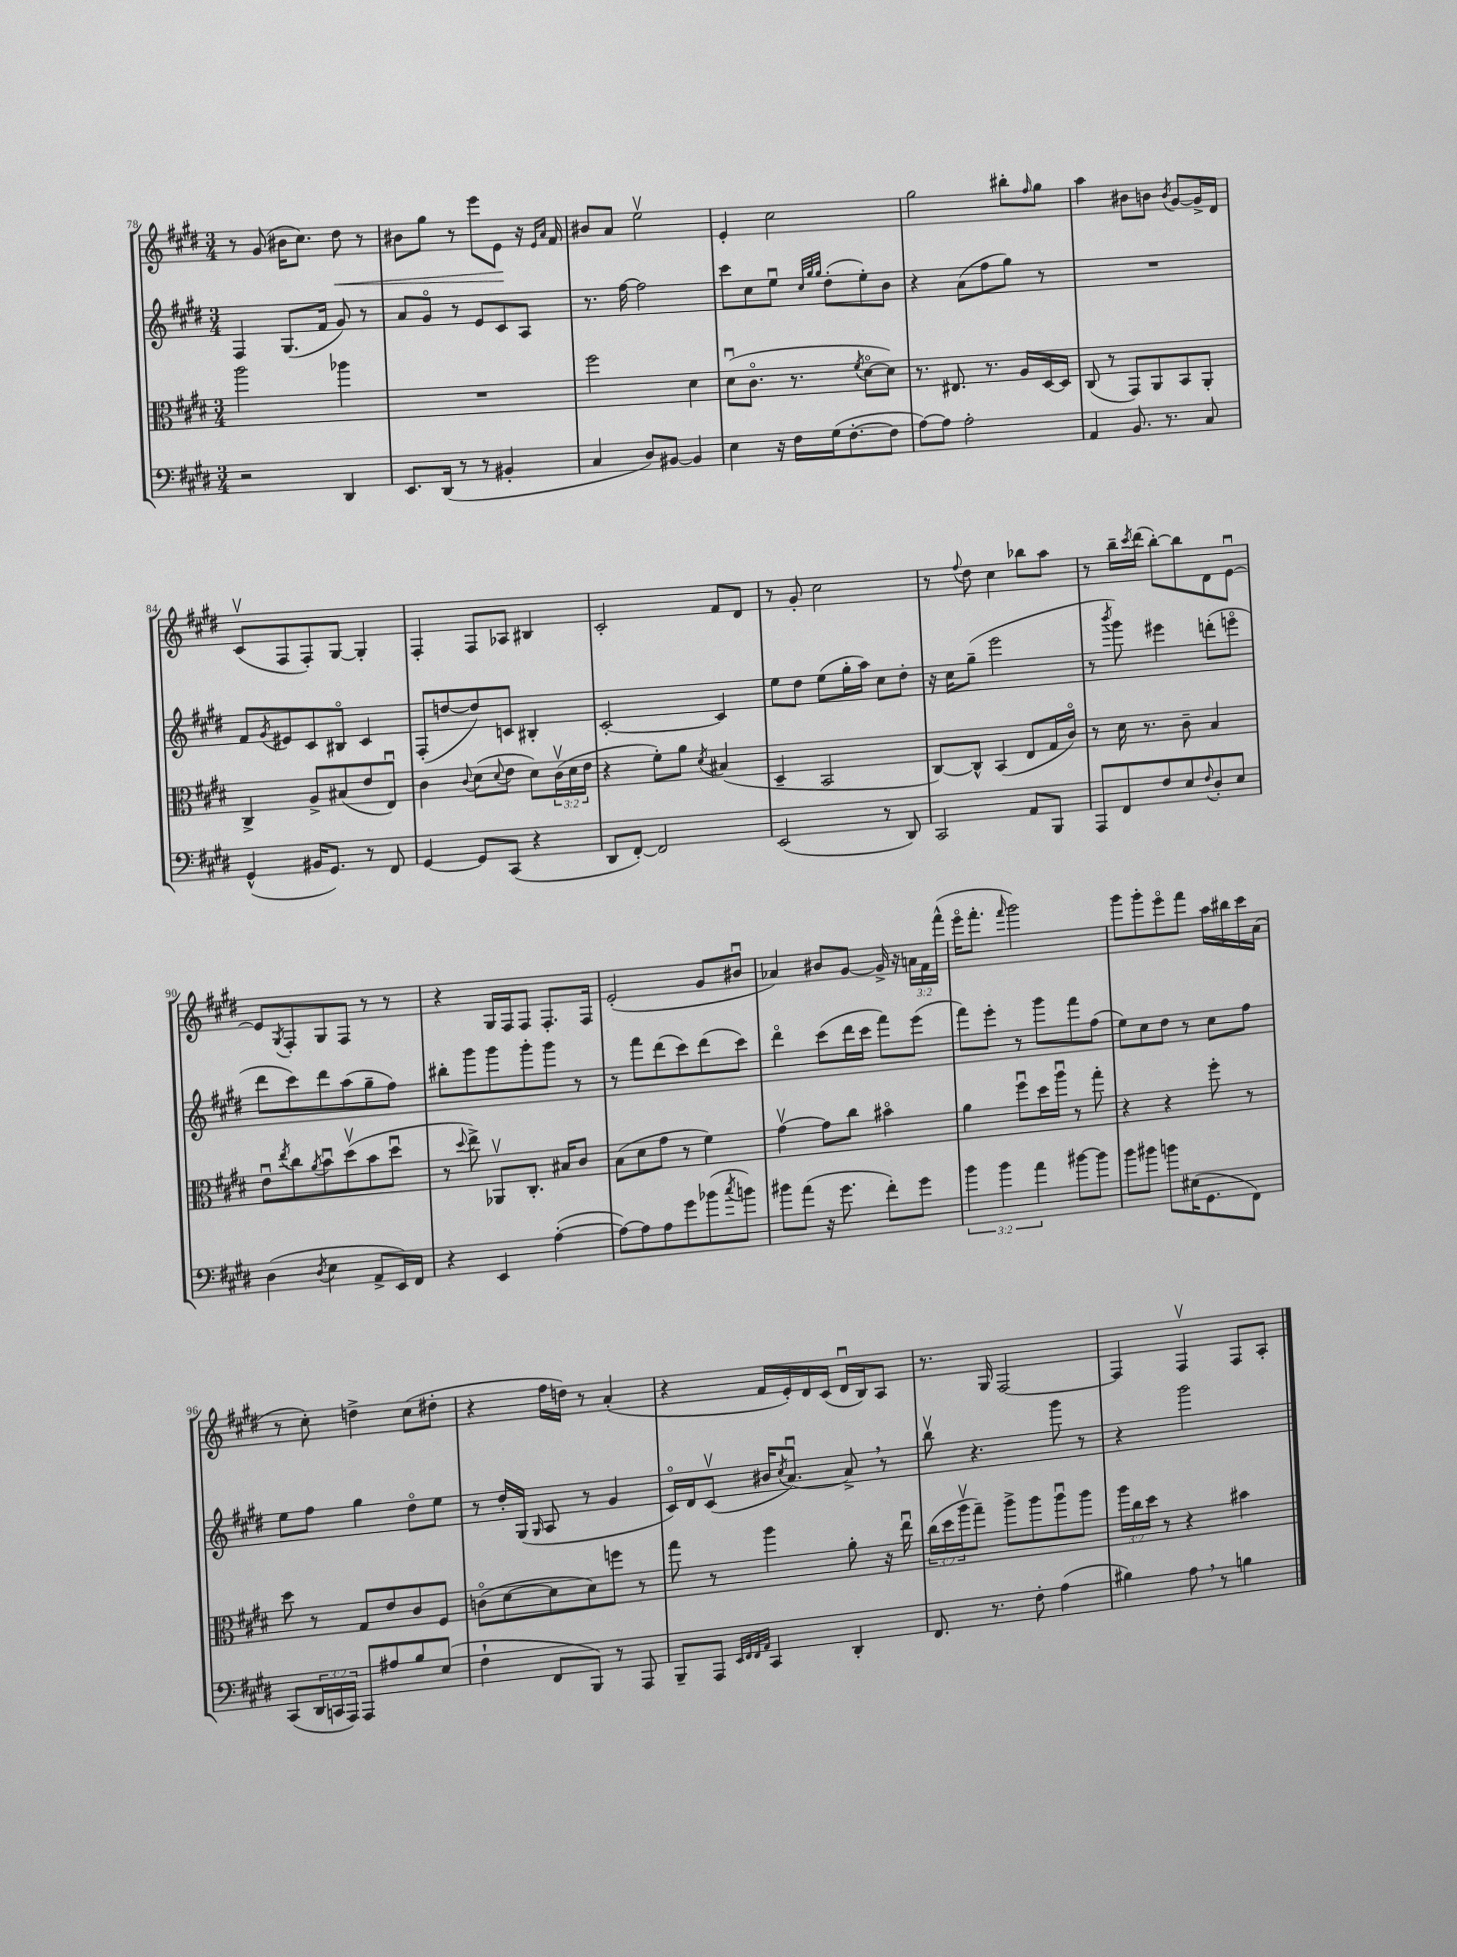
<<
\new StaffGroup <<
\new Staff = "s0" {
    \clef treble \key e \major \numericTimeSignature \time 3/4 \override Staff.TupletNumber.text = #tuplet-number::calc-fraction-text
    r8 gis'8( bis'16 cis''8.) dis''8\< r8 |
    bis'8 gis''8 r8 e'''8 e'8\! r16 \grace { e'16 a'16 } fis'16 |
    bis'8 a'8 e''2\upbow |
    e'4-. cis''2 |
    gis''2 bis''8-. \grace { fis''16 } gis''8 |
    a''4 bis'8 b'8 \acciaccatura { b'8 } gis'8~ gis'16-> dis'16 |
    cis'8\upbow( fis8 fis8-.) gis8~ gis4-. |
    fis4-. fis8 aes8 bis4 |
    cis'2-. fis'8 dis'8 |
    r8 gis'8-. cis''2 |
    r8 \appoggiatura { fis''8 } dis''8 cis''4 bes''8 a''8 |
    r8 b''16-- \acciaccatura { cis'''8 } dis'''16( b''8~-.) b''8 dis'8 e'8~\downbow |
    e'8 \acciaccatura { gis8 } fis8-. gis8 fis8 r8 r8 |
    r4 gis16 fis16 fis8 fis8.-. fis16 |
    e'2-.( gis'8 bis'8\downbow |
    aes'4) bis'8 gis'8~ gis'16-> r16 \tuplet 3/2 { a'16 fis'16 fis'''16-^( } |
    e'''16\flageolet fis'''8.-. \grace { fis'''16 } gis'''2) |
    gis'''8 gis'''8-. e'''8\flageolet fis'''8 a''16 bis''16 cis'''16 a'16( |
    r8 cis''8-.) d''4-> cis''8( dis''8-. |
    r4 fis''16 d''16) r8 a'4-.( |
    r4 fis'16 e'16-.) dis'16 cis'16( dis'16\downbow b16) a8 |
    r8. gis16 fis2~ |
    fis4 fis4\upbow fis8 a8-. \bar "|." |
}
\new Staff = "s1" {
    \clef treble \key e \major \numericTimeSignature \time 3/4
    fis4 gis8.( fis'16 gis'8) r8 |
    a'8 gis'8\flageolet r8 e'8 cis'8 a8 |
    r8. fis''16~ fis''2 |
    cis'''8 cis''8 e''8\downbow \grace { cis''32 gis''32 gis''32 } dis''8-.( e''8-.) b'8 |
    r4 a'8( fis''8 gis''8) r8 |
    R2. |
    fis'8 \acciaccatura { gis'8 } eis'8 cis'8 bis8\flageolet cis'4 |
    fis8-.( d''8~ d''8) c'8 bis4-. |
    cis'2~-. cis'4 |
    e''8 dis''8 e''8( gis''16-. a''16) cis''8 dis''8-. |
    r16 cis''16 gis''8--( e'''2 |
    r8 \acciaccatura { b'''8 } gis'''8) eis'''4 d'''8-.( e'''8\flageolet |
    dis'''8 cis'''8) dis'''8 a''8( gis''8-- fis''8) |
    bis''8-. gis'''8 gis'''8 gis'''8-. gis'''8 r8 |
    r8 fis'''8 dis'''8( cis'''8) dis'''8( cis'''8) |
    dis'''4\flageolet cis'''8( dis'''16 cis'''16 fis'''8) e'''8( |
    fis'''8) e'''8-. r8 gis'''8 fis'''8 fis''8( |
    e''8) cis''8 dis''8 r8 cis''8 fis''8 |
    e''8 fis''8 gis''4 dis''8\flageolet e''8 |
    r8 dis''16-. gis16( \grace { gis16 } a8 r8 gis'4 |
    cis'16\flageolet) dis'16 cis'8\upbow( bis'16 \acciaccatura { cis''8 } a'8.~\downbow) a'8-> \breathe r8 |
    b''8\upbow r4. gis'''8 r8 |
    r4 gis'''2 \bar "|." |
}
\new Staff = "s2" {
    \clef alto \key e \major \numericTimeSignature \time 3/4 \override Staff.TupletNumber.text = #tuplet-number::calc-fraction-text
    a''2 aes''4 |
    R2. |
    fis''2 dis'4 |
    dis'8\downbow( cis'8.\flageolet r8. \acciaccatura { fis'8 } dis'8~\flageolet dis'8) |
    r8. eis8. r8. a16 dis16~ dis16 |
    cis8( r8 gis,8) a,8 b,8 a,8-. |
    cis4-> a8-> bis8( e'8 e8\downbow) |
    cis'4 \appoggiatura { cis'8 } dis'8( \appoggiatura { dis'8 } e'8 dis'8) \tuplet 3/2 { cis'16\upbow( dis'16 e'16 } |
    r4 fis'8-.) a'8 \acciaccatura { dis'8 } bis4( |
    dis4-- b,2 |
    cis8~) cis8-^ b,4( e8 gis16 cis'16\flageolet) |
    r8 dis'16 r8. cis'8-- b4 |
    e'8\downbow \acciaccatura { e''8 } cis''8 \acciaccatura { a'8 } b'8\downbow dis''8\upbow( b'8 dis''8\downbow |
    r8 \appoggiatura { dis''8 } e''8->) aes,8\upbow cis8.-. bis16 cis'8 |
    b8( dis'8 gis'8 r8 fis'4) |
    gis'4~\upbow gis'8 cis''8 bis'4\flageolet |
    a'4 fis''8\downbow dis''16 a''16\downbow r8 gis''8-. |
    r4 r4 fis''8-. r8 |
    dis''8 r8 gis8 e'8 cis'8 fis8 |
    c'8\flageolet( dis'8~ dis'8 dis'8) f''8 r8 |
    gis''8 r8 a''4 a'8-. r16 e''16\downbow |
    \tuplet 3/2 { cis''16( dis''16 a''16\upbow } gis''8--) a''8-> a''8 a''8\downbow a''8 |
    \tuplet 3/2 { a''16 cis''16 dis''16 } r8 r4 bis'4 \bar "|." |
}
\new Staff = "s3" {
    \clef bass \key e \major \numericTimeSignature \time 3/4 \override Staff.TupletNumber.text = #tuplet-number::calc-fraction-text
    r2 dis,4 |
    e,8. dis,16( r8 r8 bis,4-. |
    cis4 dis8) bis,8~ bis,4 |
    e4 r16 fis16 gis16( fis8.~-. fis8 |
    a8~) a8 a2-. |
    a,4 b,8. r8. cis8 |
    gis,4-^( bis,16 gis,8.) r8 fis,8 |
    gis,4~ gis,8 cis,8( r4 |
    dis,8 fis,8~-.) fis,2 |
    e,2( r8 dis,8) |
    cis,2 a,8 b,,8 |
    a,,8 fis,8 fis8 e8 \appoggiatura { fis8 } dis8-. e8 |
    dis4( \acciaccatura { dis8 } e4 a,8-> e,16) fis,16 |
    r4 e,4 a4~-.( |
    a8~) a8 a8 gis'8 bes'8( \acciaccatura { cis''8 } b'8) |
    bis'8 a'8( r16 gis'8. fis'8-.) gis'8 |
    \tuplet 3/2 { b'4 b'4 a'4 } bis'8~ bis'8 |
    b'8 bis'8 b'8 eis16( gis,8. fis,8) |
    cis,8( \tuplet 3/2 { dis,16 c,16 a,,16) } a,,8 ais8 b8 e8( |
    fis4-! fis,8 b,,8) r8 a,,8 |
    b,,8-- a,,8 \grace { e,32 fis,32 fis,32 a,32 } cis,4 dis,4-. |
    fis,8. r8. fis8-. a4( |
    bis4) a8 \breathe r8 b4 \bar "|." |
}
>>
>>
\layout { \context { \Score currentBarNumber = #78 } }
